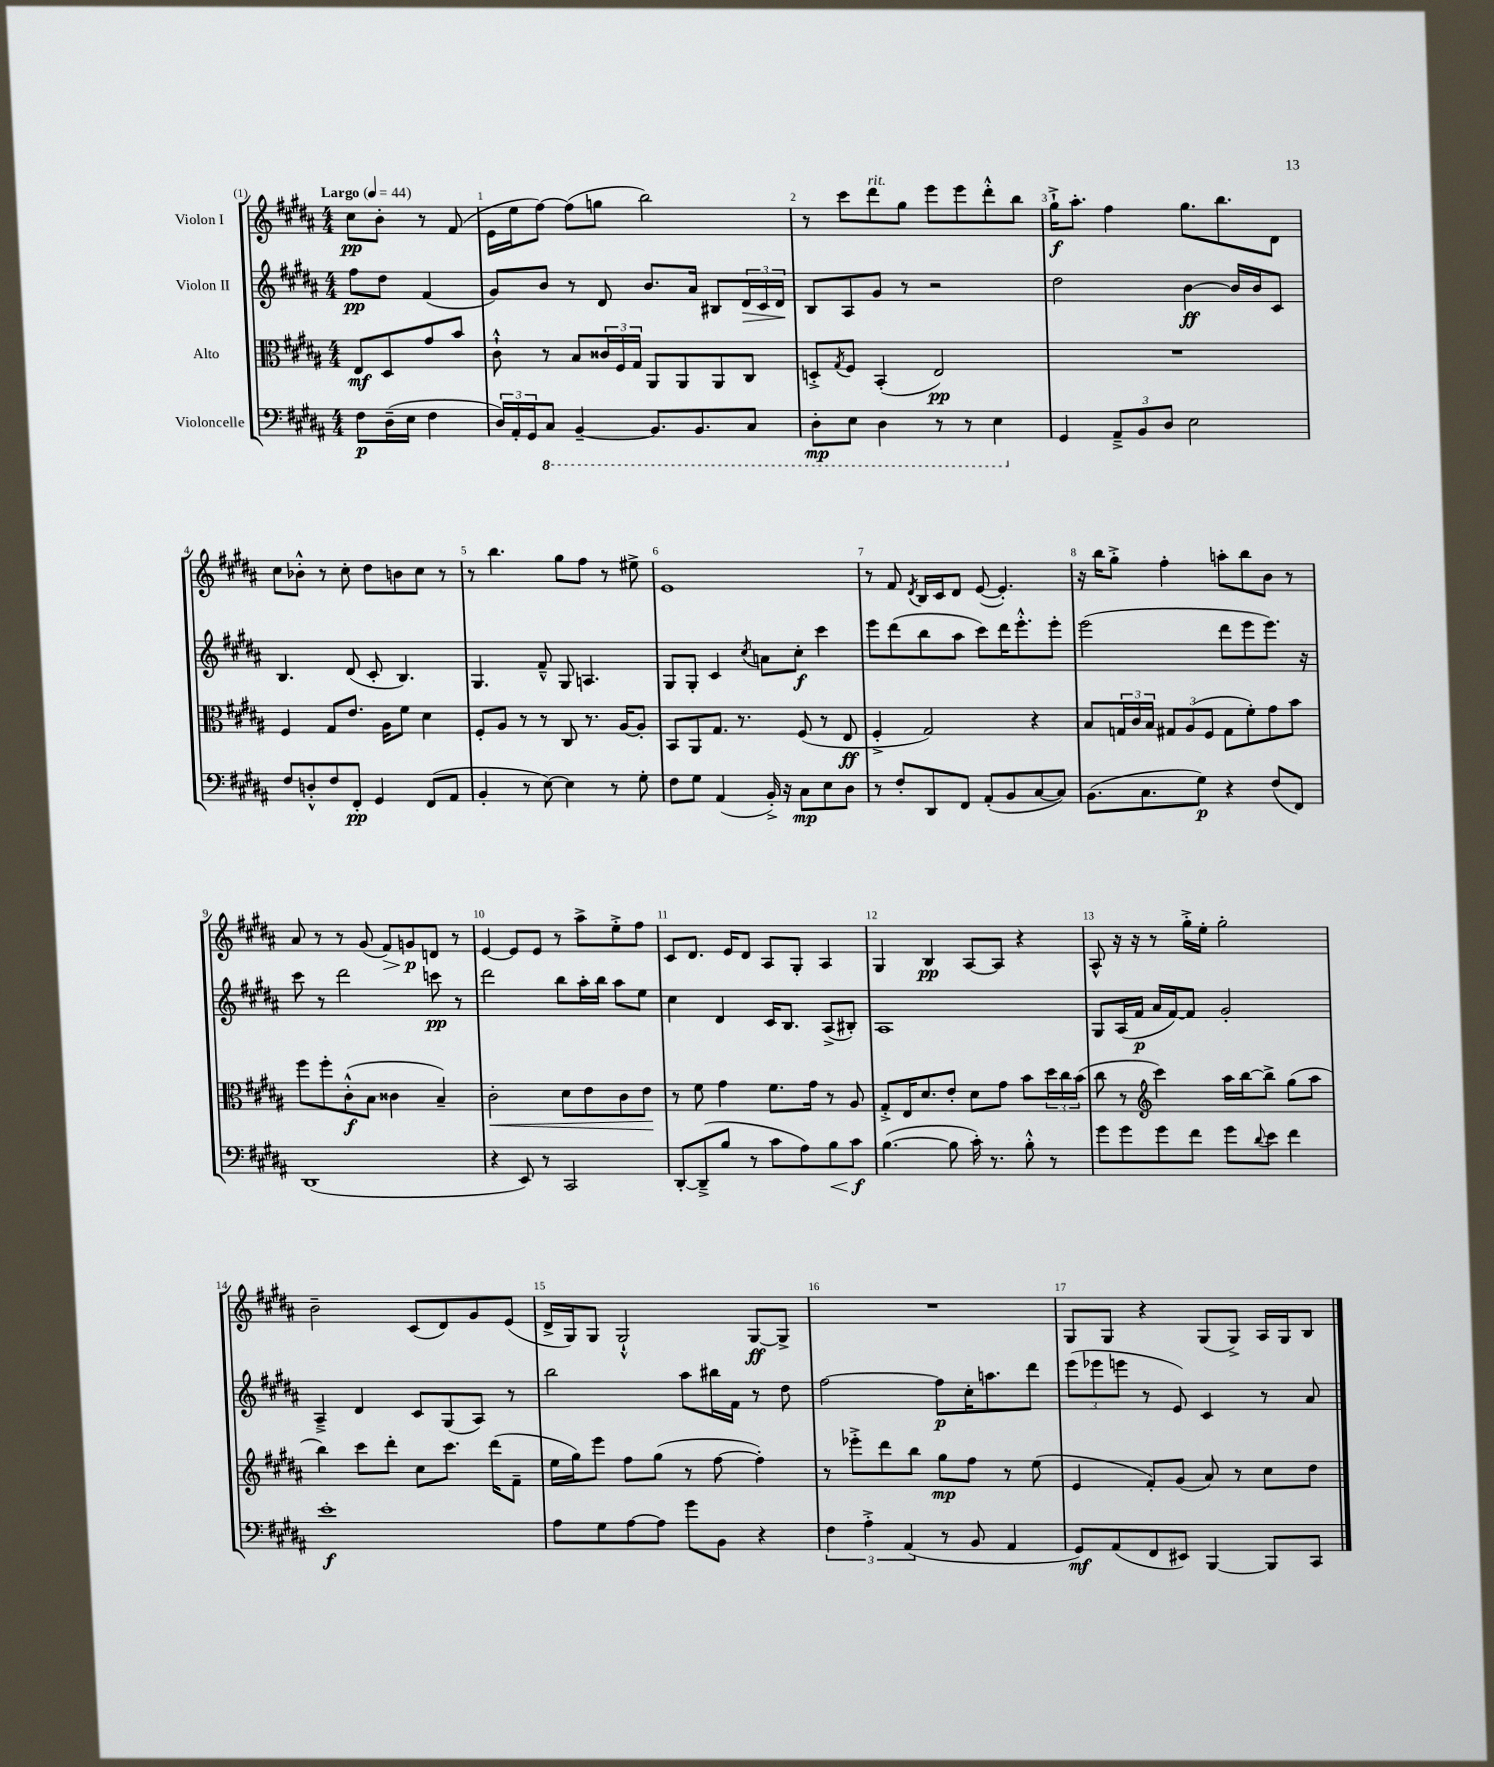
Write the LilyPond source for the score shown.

<<
\new StaffGroup <<
\new Staff = "s0" \with { instrumentName = "Violon I" } {
    \clef treble \key b \major \numericTimeSignature \time 4/4 \partial 2 \tempo "Largo" 4 = 44
    cis''8\pp b'8-. r8 fis'8( |
    e'16 e''16 fis''8~) fis''8( g''8 b''2) |
    r8 cis'''8 dis'''8^\markup { \italic "rit." } gis''8 e'''8 e'''8 dis'''8-.-^ b''8 |
    gis''16-!->\f ais''8.-. fis''4 gis''8. b''8. dis'8 |
    cis''8 bes'8-.-^ r8 cis''8-. dis''8 b'8 cis''8 r8 |
    r8 b''4. gis''8 fis''8 r8 eis''8-> |
    e'1 |
    r8 fis'8 \acciaccatura { dis'8 } b16 cis'16 dis'8 e'8~( e'4.-.) |
    r16 b''16 gis''8-.-> fis''4-. a''8-. b''8 b'8 r8 |
    ais'8 r8 r8 gis'8( fis'8\>) g'8\p\! d'8 r8 |
    e'4~ e'8 e'8 r8 ais''8-> e''8-.-> fis''8 |
    cis'8 dis'8. e'16 dis'8 ais8 gis8-. ais4 |
    gis4 b4\pp ais8~ ais8 r4 |
    ais8-^ r16 r16 r8 gis''16-.-> e''16-. gis''2-. |
    b'2-- cis'8( dis'8) gis'8 e'8( |
    dis'16-> gis16) gis8 gis2-!-^ gis8~\ff gis8-> |
    R1 |
    gis8 gis8 r4 gis8( gis8->) ais16 gis16 b8 \bar "|." |
}
\new Staff = "s1" \with { instrumentName = "Violon II" } {
    \clef treble \key b \major \numericTimeSignature \time 4/4 \partial 2
    fis''8\pp dis''8 fis'4( |
    gis'8) b'8 r8 dis'8 b'8. ais'16 bis8 \tuplet 3/2 { dis'16\> cis'16 dis'16\! } |
    b8 ais8 gis'8 r8 r2 |
    dis''2 b'4~\ff b'16 b'16 cis'8 |
    b4. dis'8( cis'8-. b4.) |
    gis4. fis'8---^ gis8 a4. |
    gis8 gis8-. cis'4 \acciaccatura { cis''8 } a'8 cis''8-.\f cis'''4 |
    e'''8 dis'''8( b''8 ais''8 cis'''8) dis'''16 e'''8.-.-^ e'''8-. |
    e'''2( dis'''8 e'''8 e'''8.) r16 |
    cis'''8 r8 dis'''2 c'''8\pp r8 |
    dis'''2 b''8 ais''16-. b''16 ais''8 e''8 |
    cis''4 dis'4 cis'16 b8. ais8->( bis8-.) |
    ais1 |
    gis8 ais16( fis'16\p ais'16 fis'16~) fis'8 gis'2-. |
    ais4---> dis'4 cis'8 gis8( ais8) r8 |
    b''2 ais''8 bis''16 fis'16 r8 dis''8 |
    fis''2~ fis''8\p cis''16-. a''8. dis'''8 |
    \tuplet 3/2 { e'''8( ees'''8 e'''8 } r8 e'8) cis'4 r8 ais'8 \bar "|." |
}
\new Staff = "s2" \with { instrumentName = "Alto" } {
    \clef alto \key b \major \numericTimeSignature \time 4/4 \partial 2
    e8\mf dis8 gis'8 b'8 |
    cis'8-!-^ r8 b8 \tuplet 3/2 { cisis'16 fis16 gis16 } ais,8 ais,8 ais,8 cis8 |
    d8-.-> \acciaccatura { gis8 } fis8 b,4-.( e2\pp) |
    R1 |
    fis4 gis8 e'8. ais16 fis'8 dis'4 |
    fis8-. ais8 r8 r8 cis8 r8. ais16~ ais8-. |
    b,8 ais,8 gis8. r8. fis8( r8 e8\ff |
    fis4-.-> gis2) r4 |
    b8 \tuplet 3/2 { g16 cis'16 b16 } \tuplet 3/2 { gis8 ais8( fis8 } gis8 fis'8-.) gis'8 b'8 |
    fis''8 fis''8-. cis'8-.-^\f( b8 cisis'4 b4--) |
    cis'2-.\< dis'8 e'8 cis'8 e'8\! |
    r8 fis'8 gis'4 fis'8. gis'16 r8 ais8 |
    gis8-.-> e16 dis'8. e'8-. dis'8 gis'8 b'8 \tuplet 3/2 { dis''16 cis''16 b'16( } |
    cis''8 r8 \clef treble cis'''4) ais''16 b''16~ b''8-> gis''8( ais''8 |
    b''4) cis'''8 dis'''8-. cis''8 cis'''8. dis'''16( fis'8-- |
    e''16 gis''16) e'''8 fis''8 gis''8( r8 fis''8~ fis''4-.) |
    r8 ees'''8-.-> dis'''8 b''8 gis''8\mp fis''8 r8 e''8( |
    e'4 fis'8-.) gis'8( ais'8) r8 cis''8 dis''8 \bar "|." |
}
\new Staff = "s3" \with { instrumentName = "Violoncelle" } {
    \clef bass \key b \major \numericTimeSignature \time 4/4 \partial 2
    fis8\p dis16--( e16 fis4 |
    \tuplet 3/2 { dis16) ais,16-. gis,16 } \ottava #-1 cis,8 b,,4~-- b,,8. b,,8. cis,8 |
    dis,8-.\mp e,8 dis,4 r8 r8 e,4 \ottava #0 |
    gis,4 \tuplet 3/2 { ais,8---> b,8 dis8 } e2 |
    fis8 d8-.-^ fis8 fis,8-.\pp gis,4 fis,8( ais,8 |
    b,4-. r8 e8~) e4 r8 gis8-. |
    fis8 gis8 ais,4( b,16-.->) r16 cis8\mp e8 dis8 |
    r8 fis8-. dis,8 fis,8 ais,8-.( b,8 cis8~ cis8) |
    b,8.( cis8. gis8\p) r4 fis8( fis,8) |
    dis,1( |
    r4 e,8) r8 cis,2 |
    dis,8~-. dis,8--->( b8 r8 cis'8 ais8) b8\< cis'8\f\! |
    b4.~( b8 cis'16-.) r8. b8-.-^ r8 |
    gis'8 gis'8 gis'8 fis'8 gis'8 \appoggiatura { dis'8 } e'8 fis'4 |
    e'1-.\f |
    ais8 gis8 ais8~ ais8 gis'8 b,8 r4 |
    \tuplet 3/2 { fis4 ais4-.-> ais,4( } r8 b,8 ais,4 |
    gis,8\mf) ais,8( fis,8 eis,8) b,,4~ b,,8 cis,8 \bar "|." |
}
>>
>>
\layout { \context { \Score \override BarNumber.break-visibility = ##(#f #t #t) barNumberVisibility = #all-bar-numbers-visible } }
